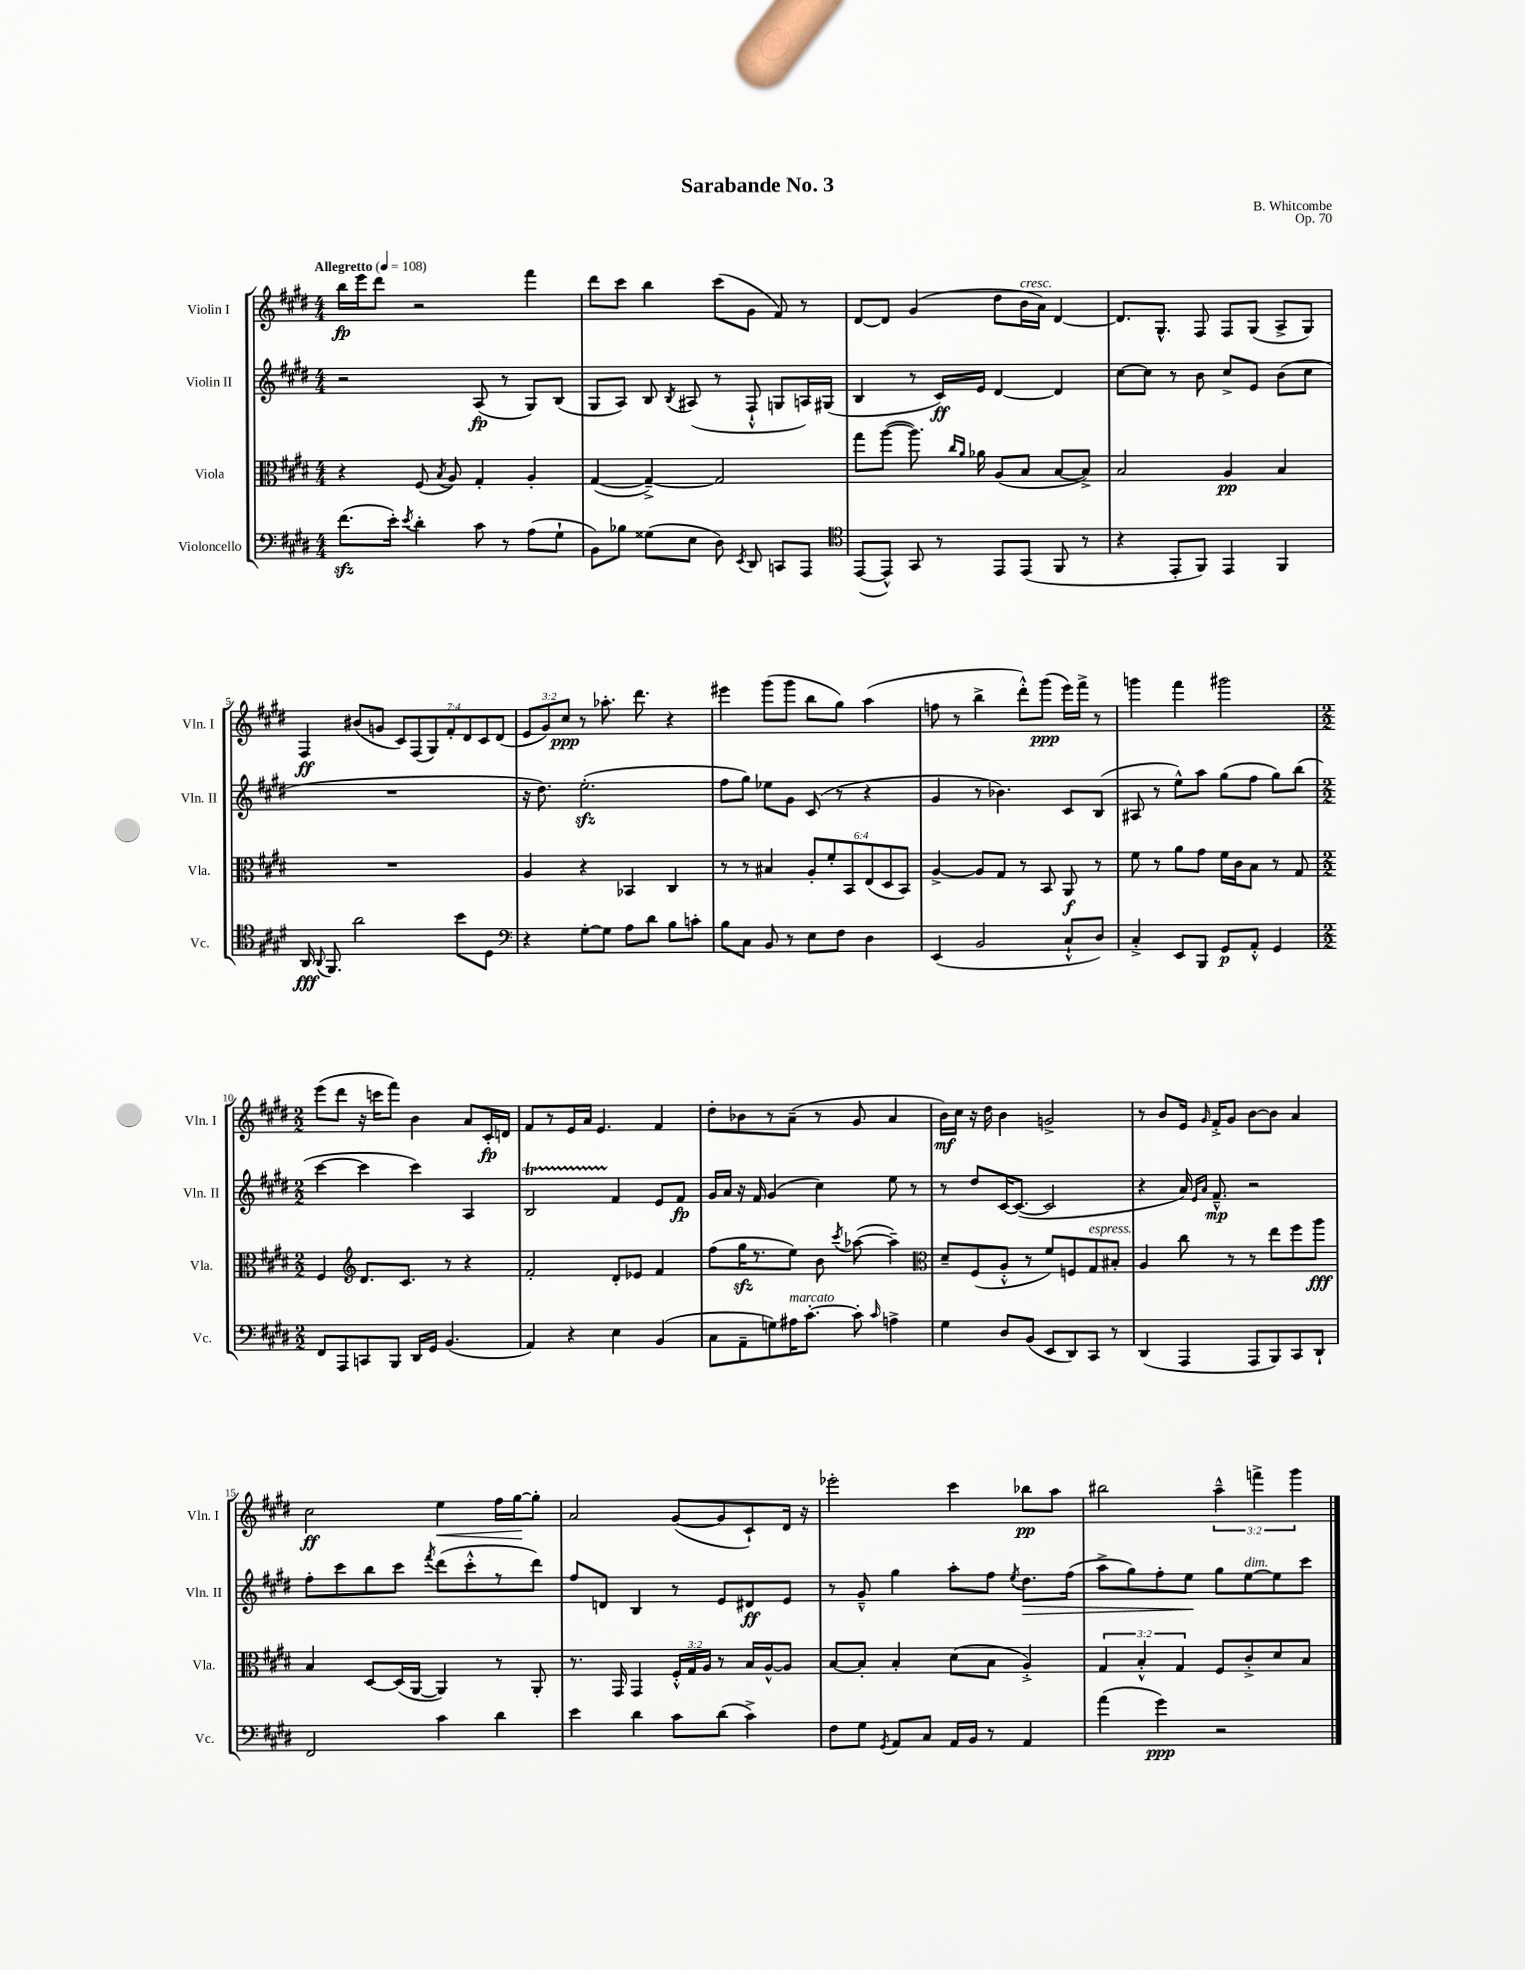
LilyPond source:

\header { title = "Sarabande No. 3" composer = "B. Whitcombe" opus = "Op. 70" }
<<
\new StaffGroup <<
\new Staff = "s0" \with { instrumentName = "Violin I" shortInstrumentName = "Vln. I" } {
    \clef treble \key e \major \numericTimeSignature \time 4/4 \override Staff.TupletNumber.text = #tuplet-number::calc-fraction-text \tempo "Allegretto" 4 = 108
    \autoBeamOff b''16[\fp e'''16 dis'''8] r2 fis'''4 |
    dis'''8[ cis'''8] b''4 cis'''8[( gis'8] fis'8) r8 |
    dis'8[~ dis'8] gis'4( dis''8[ b'16^\markup { \italic "cresc." } a'16]) dis'4~ |
    dis'8.[ gis8.]-^ fis8 fis8[ gis8]( a8[-> gis8]) |
    fis4\ff bis'8[( g'8] \tuplet 7/4 { cis'8[) fis8( gis8) fis'8-. dis'8 cis'8 dis'8]( } |
    \tuplet 3/2 { e'8[ gis'8) cis''8]\ppp } r8 aes''8.-. dis'''8. r4 |
    eis'''4 gis'''8[( gis'''8] b''8[ gis''8]) a''4( |
    f''8 r8 b''4-> dis'''8[-.-^) gis'''8]\ppp( e'''16[) fis'''16]-> r8 |
    g'''4 fis'''4 gis'''2 |
    \numericTimeSignature \time 2/2 e'''8[( dis'''8] r16 c'''16[ fis'''8]) b'4 a'8[ cis'16-.\fp d'16] |
    fis'8[ r8 e'16 a'16] e'4. fis'4 |
    dis''8[-. bes'8 r8 a'8]--( r8 gis'8 a'4 |
    b'16[\mf) cis''16] r16 dis''16 b'4 g'2-> |
    r8 b'8[ e'16] \grace { gis'16 } fis'16[-.-> gis'8] b'8[~ b'8] a'4 |
    cis''2\ff e''4\< fis''16[ gis''16~\! gis''8]-. |
    a'2 gis'8[~( gis'8 cis'8-!) dis'16] r16 |
    ees'''2-. cis'''4 bes''8[\pp a''8] |
    bis''2 \tuplet 3/2 { a''4---^ f'''4-> gis'''4 } \bar "|." |
}
\new Staff = "s1" \with { instrumentName = "Violin II" shortInstrumentName = "Vln. II" } {
    \clef treble \key e \major \numericTimeSignature \time 4/4
    \autoBeamOff r2 a8\fp( r8 gis8[) b8]( |
    gis8[ a8]) b8 \acciaccatura { b8 } ais8( r8 fis8-!-^ g8[ a16) gis16]( |
    b4 r8 cis'16[\ff) e'16] dis'4~ dis'4 |
    cis''8[~ cis''8] r8 b'8 cis''8[-> e'8] b'8[( cis''8] |
    R1 |
    r16 dis''8.) e''2.-.\sfz( |
    fis''8[ gis''8]) ees''8[ gis'8] cis'8( r8 r4 |
    gis'4 r8 bes'4.) cis'8[ b8]( |
    ais8 r8 e''8[-^) a''8] gis''8[( fis''8] gis''8[) b''8]( |
    \numericTimeSignature \time 2/2 cis'''4~ cis'''4 cis'''4) a4 |
    b2\startTrillSpan fis'4\stopTrillSpan e'8[ fis'8]\fp |
    gis'16[ a'16] r16 fis'16 gis'4( cis''4) e''8 r8 |
    r8 dis''8[ cis'16~ cis'8.]~( cis'2 |
    r4 a'16) \grace { e'16[ a'16] } fis'8.---^\mp r2 |
    fis''8[-. cis'''8 b''8 cis'''8] \acciaccatura { fis'''8 } dis'''8[( cis'''8-.-^ r8 dis'''8]) |
    fis''8[ d'8] b4 r8 e'8[ dis'8\ff e'8] |
    r8 gis'8---^ gis''4 a''8[-. fis''8] \acciaccatura { e''8 } dis''8.[\> fis''16]( |
    a''8[-> gis''8) fis''8-. e''8]\! gis''8[ e''8~^\markup { \italic "dim." } e''8 cis'''8] \bar "|." |
}
\new Staff = "s2" \with { instrumentName = "Viola" shortInstrumentName = "Vla." } {
    \clef alto \key e \major \numericTimeSignature \time 4/4 \override Staff.TupletNumber.text = #tuplet-number::calc-fraction-text
    \autoBeamOff r4 fis8( \acciaccatura { b8 } a8) gis4-. a4-. |
    gis4~( gis4~--->) gis2 |
    gis''8[ a''8]~( a''8.) \grace { cis''16[ a'16] } aes'16 a8[( b8] b8[~ b8]->) |
    b2 a4\pp b4 |
    R1 |
    a4 r4 bes,4 cis4 |
    r8 r8 bis4 \tuplet 6/4 { a8[-. fis'8-. b,8 e8( dis8 b,8]) } |
    a4~-> a8[ gis8] r8 b,8 a,8\f r8 |
    fis'8 r8 a'8[ gis'8] fis'16[ cis'16 b8] r8 gis8 |
    \numericTimeSignature \time 2/2 fis4 \clef treble dis'8.[ cis'8.] r8 r4 |
    fis'2-. dis'8[-. ees'8] fis'4 |
    fis''8[( gis''16\sfz r8. e''8]) b'8 \acciaccatura { cis'''8 } aes''8~( aes''4--) |
    \clef alto dis'8[-- fis8( a8]-.-^ r8 fis'8[) f8 gis8^\markup { \italic "espress." } bis8]-. |
    a4 cis''8 r8 r8 e''8[ fis''8 a''8]\fff |
    b4 dis8[~ dis16( a,16]~ a,4) r8 a,8-. |
    r8. gis,16 gis,4 \tuplet 3/2 { fis16[-.-^ gis16 a16] } r8 b16[ a16~-^ a8] |
    b8[~ b8]-. b4-. dis'8[( b8] a4-.->) |
    \tuplet 3/2 { gis4 b4-.-^ gis4 } fis8[ cis'8-.-> dis'8 b8] \bar "|." |
}
\new Staff = "s3" \with { instrumentName = "Violoncello" shortInstrumentName = "Vc." } {
    \clef bass \key e \major \numericTimeSignature \time 4/4
    \autoBeamOff fis'8.[\sfz( e'16]-.) \acciaccatura { e'8 } dis'4-. cis'8 r8 a8[( gis8]-! |
    b,8[) bes8] gisis8[( e8] dis8) \acciaccatura { e,8 } dis,8 c,8[ a,,8] |
    \clef tenor e,8[~( e,8]-^) gis,8 r8 e,8[ e,8]( fis,8 r8 |
    r4 e,8[-. fis,8]) e,4 fis,4 |
    a,16\fff \appoggiatura { a,8 } fis,8. a'2 b'8[ dis8] |
    \clef bass r4 gis8[~-. gis8] a8[ dis'8] b8[ c'8]-. |
    b8[ cis8] b,8 r8 e8[ fis8] dis4 |
    e,4( b,2 cis8[-!-^ dis8]) |
    cis4-.-> e,8[ b,,8] gis,8[\p a,8]-.-^ gis,4 |
    \numericTimeSignature \time 2/2 fis,8[ a,,8 c,8 b,,8] dis,16[ gis,16] b,4.( |
    a,4) r4 e4 b,4( |
    cis8[ a,8-- g8) ais16^\markup { \italic "marcato" } cis'8.]~-. cis'8-. \grace { cis'16 } a4-> |
    gis4 dis8[ b,8]( e,8[ dis,8) cis,8] r8 |
    dis,4( a,,4 a,,8[ b,,8) cis,8 dis,8]-! |
    fis,2 cis'4 dis'4 |
    e'4 dis'4 cis'8[ dis'8]( cis'4->) |
    fis8[ gis8] \acciaccatura { gis,8 } a,8[ cis8] a,16[ b,16] r8 a,4 |
    a'4( gis'4\ppp) r2 \bar "|." |
}
>>
>>
